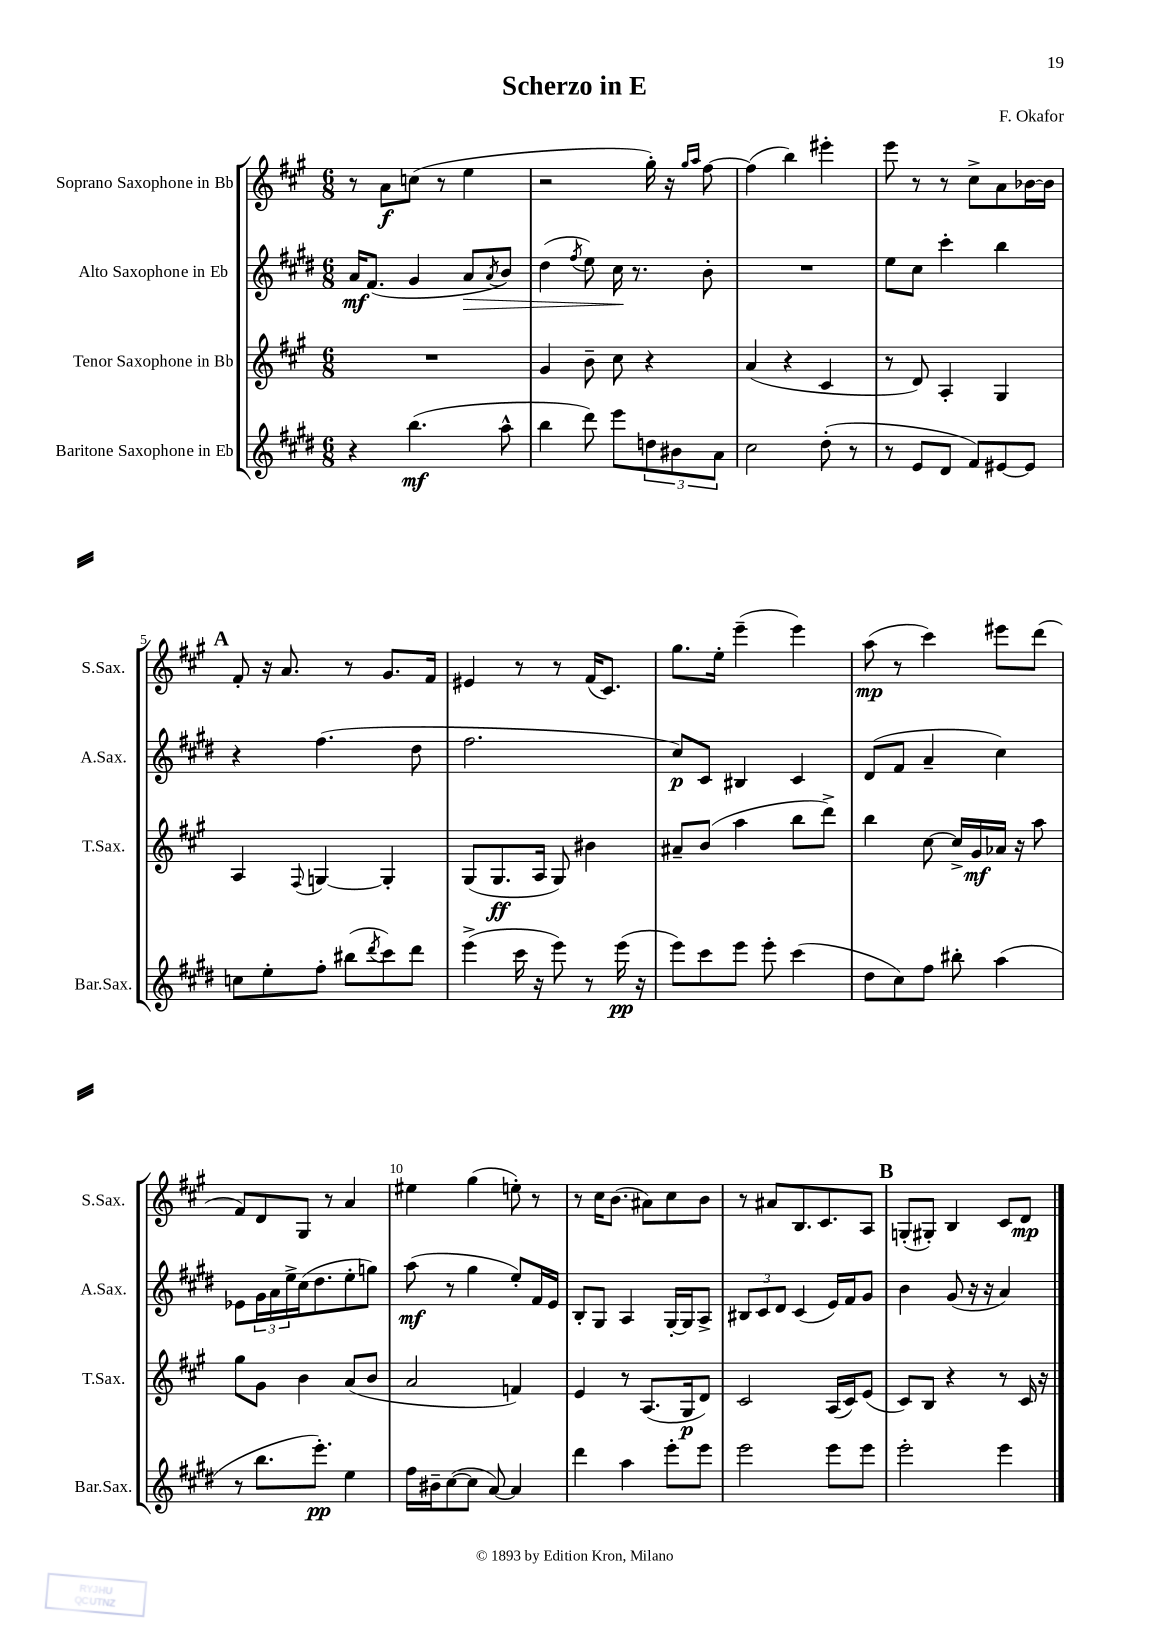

**kern	**dynam	**kern	**dynam	**kern	**dynam	**kern	**dynam
*part4	*part4	*part3	*part3	*part2	*part2	*part1	*part1
*staff4	*staff4	*staff3	*staff3	*staff2	*staff2	*staff1	*staff1
*I"Baritone Saxophone in Eb	*	*I"Tenor Saxophone in Bb	*	*I"Alto Saxophone in Eb	*	*I"Soprano Saxophone in Bb	*
*I'Bar.Sax.	*	*I'T.Sax.	*	*I'A.Sax.	*	*I'S.Sax.	*
*clefG2	*	*clefG2	*	*clefG2	*	*clefG2	*
*k[f#c#g#d#]	*	*k[f#c#g#]	*	*k[f#c#g#d#]	*	*k[f#c#g#]	*
*M6/8	*	*M6/8	*	*M6/8	*	*M6/8	*
=1	=1	=1	=1	=1	=1	=1	=1
4r	.	2.r	.	16a/KL	mf	8r	.
.	.	.	.	(8.f#/J	.	.	.
.	.	.	.	.	.	8a\L	f
(4.bb\	mf	.	.	4g#/	.	(8ccn\J	.
.	.	.	.	.	.	8r	.
!	!	!	!	!	!LO:HP:b	!	!
.	.	.	.	8a/L	>	4ee\	.
.	.	.	.	8qa/	.	.	.
8aa^^\	.	.	.	8b/J)	.	.	.
=2	=2	=2	=2	=2	=2	=2	=2
4bb\	.	4g#/	.	(4dd#\	.	2r	.
.	.	.	.	8qff#/	.	.	.
8ddd#\)	.	8b~\	.	8ee\)	.	.	.
8eee\L	.	8cc#\	.	16cc#\	.	.	.
.	.	.	.	8.r	]	.	.
12ddn\	.	4r	.	.	.	16gg#'\)	.
.	.	.	.	.	.	16r	.
12b#X\	.	.	.	.	.	.	.
.	.	.	.	.	.	16qqgg#/LL	.
.	.	.	.	.	.	16qqaa/JJ	.
.	.	.	.	8b'\	.	[8ff#\	.
12a\J	.	.	.	.	.	.	.
=3	=3	=3	=3	=3	=3	=3	=3
2cc#\	.	(4a/	.	2.r	.	(4ff#\]	.
.	.	4r	.	.	.	4bb\)	.
(8dd#'\	.	4c#/	.	.	.	4eee#X'\	.
8r	.	.	.	.	.	.	.
=4	=4	=4	=4	=4	=4	=4	=4
8r	.	8r	.	8ee\L	.	8eee\	.
8e/L	.	8d/)	.	8cc#\J	.	8r	.
8d#/J	.	4A'/	.	4ccc#'\	.	8r	.
8f#/L)	.	.	.	.	.	8cc#^\L	.
[8e#X/	.	4G#/	.	4bb\	.	8a\	.
8e#/J]	.	.	.	.	.	[16b-X\L	.
.	.	.	.	.	.	16b-\JJ]	.
!!LO:LB:g=z
!!LO:REH:place=s1:t=A
=5	=5	=5	=5	=5	=5	=5	=5
8ccn\L	.	4A/	.	4r	.	8f#'/	.
8ee'\	.	.	.	.	.	16r	.
.	.	.	.	.	.	8.a/	.
.	.	8qqF#/	.	.	.	.	.
8ff#'\J	.	[4Gn/	.	(4.ff#\	.	.	.
(8bb#X\L	.	.	.	.	.	8r	.
8qddd#/	.	.	.	.	.	.	.
8ccc#\)	.	4G'/]	.	.	.	8.g#/L	.
8ddd#\J	.	.	.	8dd#\	.	.	.
.	.	.	.	.	.	16f#/Jk	.
=6	=6	=6	=6	=6	=6	=6	=6
(4eee^\	.	(8G#/L	.	2.ff#\	.	4e#X/	.
.	.	8.G#/	ff	.	.	.	.
16ccc#\	.	.	.	.	.	8r	.
16r	.	16A/Jk	.	.	.	.	.
8eee\)	.	8G#/)	.	.	.	8r	.
8r	.	4b#X\	.	.	.	(16f#/KL	.
.	.	.	.	.	.	8.c#/J)	.
(16eee\	pp	.	.	.	.	.	.
16r	.	.	.	.	.	.	.
=7	=7	=7	=7	=7	=7	=7	=7
8eee\L)	.	8a#X~/L	.	8cc#/L)	p	8.gg#\L	.
8ccc#\	.	(8b/J	.	8c#/J	.	.	.
.	.	.	.	.	.	16ee'\Jk	.
8eee\J	.	4aa\	.	4B#X/	.	(4eee~\	.
8eee'\	.	.	.	.	.	.	.
(4ccc#\	.	8bb\L	.	4c#/	.	4eee\)	.
.	.	8ddd^\J)	.	.	.	.	.
=8	=8	=8	=8	=8	=8	=8	=8
8dd#\L	.	4bb\	.	(8d#/L	.	(8aa\	mp
8cc#\)	.	.	.	8f#/J	.	8r	.
8ff#\J	.	[8cc#\	.	4a~/	.	4ccc#\)	.
8bb#X'\	.	16cc#^/LL]	.	.	.	.	.
.	.	16g#/	mf	.	.	.	.
(4aa\	.	16a-X/JJ	.	4cc#\)	.	8eee#X\L	.
.	.	16r	.	.	.	.	.
.	.	8aa\	.	.	.	(8ddd\J	.
!!LO:LB:g=z
=9	=9	=9	=9	=9	=9	=9	=9
8r	.	8gg#\L	.	8e-X\L	.	8f#/L)	.
8.bb\L	.	8g#\J	.	24g#\L	.	8d/	.
.	.	.	.	24a\	.	.	.
.	.	.	.	24ee^\	.	.	.
.	.	4b\	.	(16cc#\J	.	8G#/J	.
8.eee'\J)	pp	.	.	8.dd#\	.	.	.
.	.	.	.	.	.	8r	.
4ee\	.	(8a/L	.	8ee'\	.	4a/	.
.	.	8b/J	.	8ggn\J)	.	.	.
=10	=10	=10	=10	=10	=10	=10	=10
16ff#\LL	.	2a/	.	(8aa\	mf	4ee#X\	.
16b#X~\J	.	.	.	.	.	.	.
([8cc#\	.	.	.	8r	.	.	.
8cc#\J]	.	.	.	4gg#\	.	(4gg#\	.
[8a/)	.	.	.	.	.	.	.
4a/]	.	4fn/)	.	8ee'/L)	.	8een'\)	.
.	.	.	.	16f#/L	.	8r	.
.	.	.	.	16e/JJ	.	.	.
=11	=11	=11	=11	=11	=11	=11	=11
4ddd#\	.	4e/	.	8B'/L	.	8r	.
.	.	.	.	8G#/J	.	16cc#\KL	.
.	.	.	.	.	.	(8.b\J	.
4aa\	.	8r	.	4A/	.	.	.
.	.	(8.A/L	.	.	.	8a#X\L)	.
8eee'\L	.	.	.	[16G#'/LL	.	8cc#\	.
.	.	16G#/k	p	16G#/J]	.	.	.
8eee\J	.	8d/J)	.	8A^/J	.	8b\J	.
=12	=12	=12	=12	=12	=12	=12	=12
2eee\	.	2c#/	.	12B#X/L	.	8r	.
.	.	.	.	12c#/	.	.	.
.	.	.	.	.	.	8a#X/L	.
.	.	.	.	12d#/J	.	.	.
.	.	.	.	(4c#/	.	8.B/	.
.	.	.	.	.	.	8.c#/	.
8eee\L	.	(16A/LL	.	16e/LL)	.	.	.
.	.	16c#/J)	.	16f#/J	.	.	.
8eee\J	.	(8e/J	.	8g#/J	.	8A/J	.
!!LO:REH:place=s1:t=B
=13	=13	=13	=13	=13	=13	=13	=13
2eee'\	.	8c#/L)	.	4b\	.	(8Gn'/L	.
.	.	8B/J	.	.	.	8G#X'/J)	.
.	.	4r	.	(8g#/	.	4B/	.
.	.	.	.	16r	.	.	.
.	.	.	.	16r	.	.	.
4eee\	.	8r	.	4a/)	.	8c#/L	.
.	.	16c#/	.	.	.	8d/J	mp
.	.	16r	.	.	.	.	.
==	==	==	==	==	==	==	==
*-	*-	*-	*-	*-	*-	*-	*-
